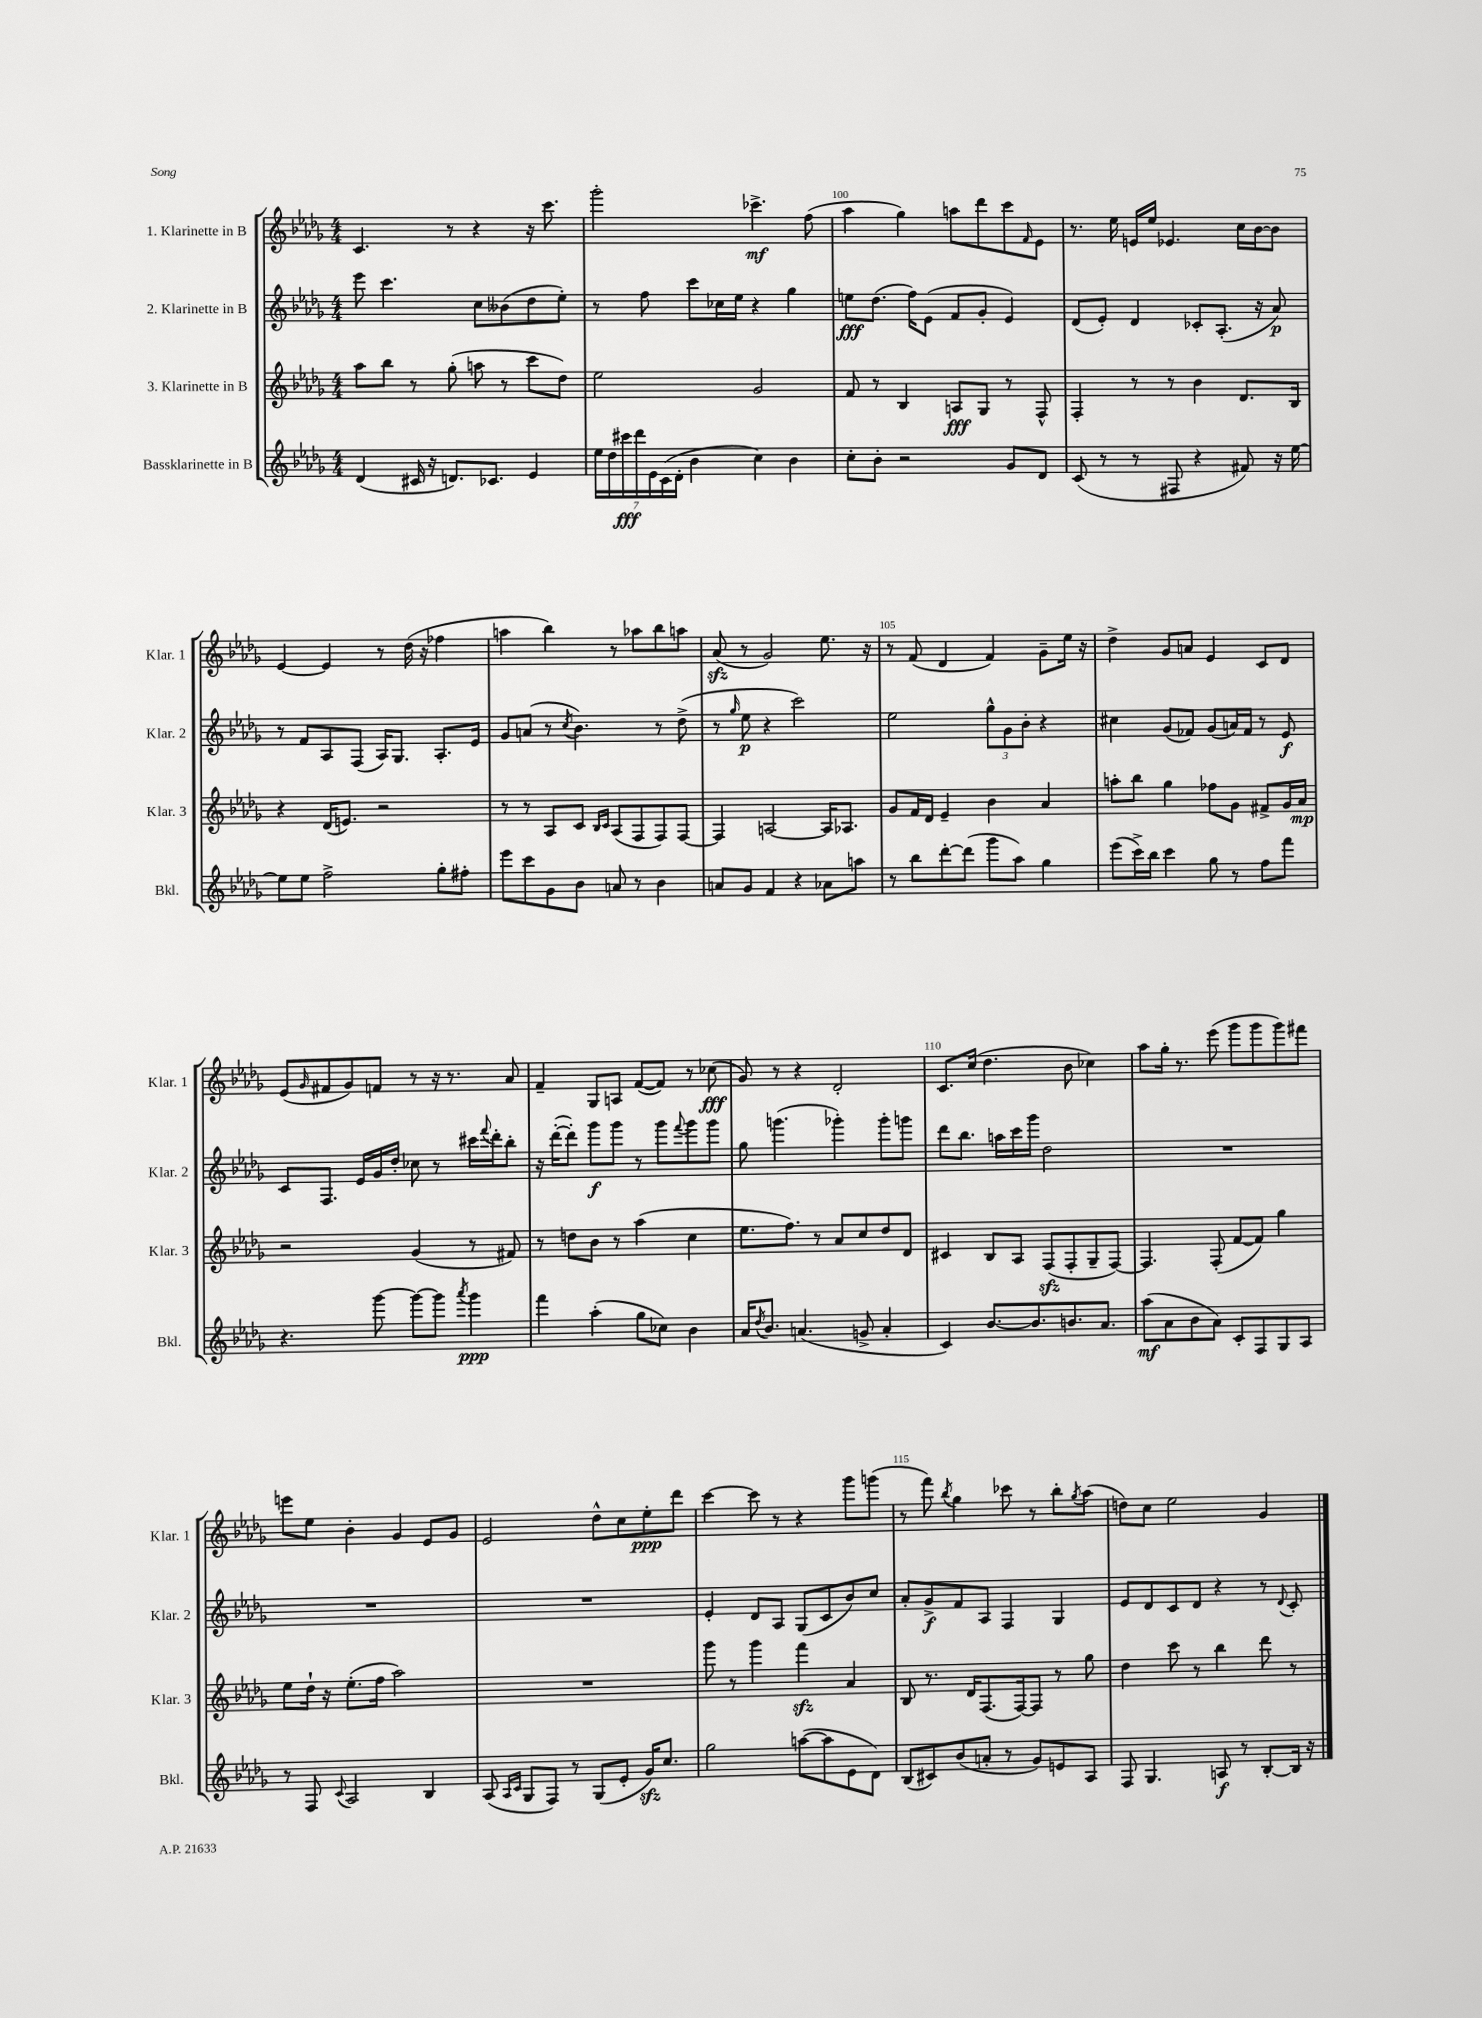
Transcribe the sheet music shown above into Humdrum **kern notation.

**kern	**kern	**kern	**kern
*staff4	*staff3	*staff2	*staff1
*clefG2	*clefG2	*clefG2	*clefG2
*k[b-e-a-d-g-]	*k[b-e-a-d-g-]	*k[b-e-a-d-g-]	*k[b-e-a-d-g-]
*M4/4	*M4/4	*M4/4	*M4/4
(4d-	8aa-	8eee-	4.c
.	8bb-	4.ccc	.
16c#	8r	.	.
16r	.	.	.
8.d)	(8gg-'	.	8r
.	8aa	8cc	4r
8.c-	.	.	.
.	8r	(8b--	.
4e-	8ccc	8dd-	16r
.	.	.	8.ccc
.	8dd-)	8ee-')	.
=	=	=	=
28ee-	2ee-	8r	2ggg-'
28dd-	.	.	.
28ccc#	.	.	.
28ddd-	.	.	.
.	.	8ff	.
28e-	.	.	.
(28c	.	.	.
28d-'	.	.	.
4b-	.	8ccc	.
.	.	16cc-	.
.	.	16ee-	.
4cc)	2g-	4r	4.ccc-^
4b-	.	4gg-	.
.	.	.	(8ff
=	=	=	=
8cc'	8f	8ee	4aa-
8b-'	8r	(8.dd-	.
2r	4B-	.	4gg-)
.	.	16ff)	.
.	.	(8e-	.
.	8A	8f	8aa
.	8G-	8g-'	8ddd-
8g-	8r	4e-)	8ccc
.	.	.	16qqf
8d-	8F^^	.	8e-
=	=	=	=
(8c	4F'	(8d-	8.r
8r	.	8e-')	.
.	.	.	16ee-
8r	8r	4d-	16e
.	.	.	16ee-
8F#	8r	.	4.e-
4r	4b-	8c-'	.
.	.	(8.A-'	.
8f#)	8.d-	.	16cc
.	.	16r	[16b-
16r	.	8a-)	8b-]
[16ee-	16B-	.	.
=	=	=	=
8ee-]	4r	8r	[4e-
8ee-	.	8f	.
2ff^	(16d-	8A-	4e-]
.	8.e)	.	.
.	.	(8F	.
.	2r	16A-)	8r
.	.	8.G-	.
.	.	.	(16dd-
.	.	.	16r
8gg-'	.	8.A-'	4ff-
8ff#'	.	.	.
.	.	16e-	.
=	=	=	=
8eee-	8r	8g-	4aa
8ccc	8r	(8a	.
8g-	8A-	8r	4bb-)
.	.	8qcc	.
8b-	8c	4.b-)	.
.	16qqB-	.	.
.	16qqc	.	.
8a	(8A-	.	8r
8r	8F	.	8aa-
4b-	8F)	8r	8bb-
.	[8F	(8dd-^	8aa
=	=	=	=
8a	4F]	8r	(8a-
.	.	16qqgg-	.
8g-	.	8ee-	8r
4f	[2A	4r	2g-)
4r	.	2ccc)	.
8a-	16A]	.	8.ee-
.	8.A-	.	.
8aa	.	.	.
.	.	.	16r
=	=	=	=
8r	8g-	2ee-	8r
8bb-	16f	.	(8f
.	16d-	.	.
[8ddd-'	4e-~	.	4d-
(8ddd-]	.	.	.
8ggg-	4b-	12gg-^^	4f)
.	.	12g-	.
8aa-)	.	.	.
.	.	12b-'	.
4gg-	4a-	4r	8g-~
.	.	.	16ee-
.	.	.	16r
=	=	=	=
(8eee-	8aa'	4cc#	4dd-^
16ccc^)	8bb-	.	.
16bb-	.	.	.
4ccc	4gg-	(8g-	8g-
.	.	8f-)	8a
8gg-	8ff-	(8g-	4e-
8r	8g-	16a)	.
.	.	16f-	.
8ff	8f#^	8r	8c
8fff	16g-	8e-	8d-
.	16a-	.	.
=	=	=	=
4.r	2r	8c	(8e-
.	.	.	16qqg-
.	.	8.F	8f#
.	.	.	8g-)
.	.	16e-	.
[8ggg-	.	16g-	8f
.	.	16dd-'	.
8ggg-_	(4g-	8cc-	8r
8ggg-]	.	8r	16r
.	.	.	8.r
8qaaa-	.	.	.
4ggg-	8r	16ccc#	.
.	.	8qqfff	.
.	.	16ddd-'	.
.	8f#)	8bb-'	8a-
=	=	=	=
4fff	8r	16r	4f~
.	.	([16ddd-'	.
.	8dd	8ddd-'])	.
(4aa-'	8b-	8ggg-	8G-
.	8r	8ggg-	8A
8gg-	(4aa-	8r	([8f
8cc-)	.	8ggg-	8f])
.	.	8qqfff	.
4b-	4cc	8ggg-	8r
.	.	8ggg-	(8cc-
=	=	=	=
16a-	8.ee-	8gg-	8g-)
8qdd-	.	.	.
8.b-	.	.	.
.	.	(4.ggg	8r
.	8.ff)	.	.
(4.a	.	.	4r
.	8r	.	.
.	8a-	4ggg-')	2d-'
8g^	8cc	.	.
4a'	8dd-	8ggg-'	.
.	8d-	8ggg	.
=	=	=	=
4c)	4c#	8ddd-	8.c
.	.	8.bb-	.
.	.	.	(16cc
[8.b-	8B-	.	4.dd-
.	.	16aa	.
.	8A-	16ccc	.
8.b-]	.	16ggg-	.
.	(8F	2dd-	.
8.b	8F'	.	8b-
.	8G-~	.	4cc-)
8.a-	.	.	.
.	[8F)	.	.
=	=	=	=
(8aa-	4.F]	1r	8aa-
8a-	.	.	16gg-'
.	.	.	8.r
8b-	.	.	.
8a-)	(8F'	.	(8eee-
8c'	[8f	.	8ggg-
8F	8f])	.	8ggg-
8G-	4gg-	.	8ggg-)
8A-	.	.	8fff#
=	=	=	=
8r	8ee-	1r	8eee
8F	16dd-`	.	8ee-
.	16r	.	.
8qqc	.	.	.
2A-	(8.ee-'	.	4b-'
.	16ff	.	.
.	2aa-)	.	4g-
4B-	.	.	8e-
.	.	.	8g-
=	=	=	=
(8A-	1r	1r	2e-
16qqA-	.	.	.
16qqc	.	.	.
8G-	.	.	.
8F)	.	.	.
8r	.	.	.
(8G-	.	.	8dd-^^
8e-'	.	.	8cc
16g-)	.	.	8ee-'
8.cc	.	.	.
.	.	.	8ddd-
=	=	=	=
2gg-	8ggg-	4e-'	[4ccc
.	8r	.	.
.	4ggg-	8d-	8ccc]
.	.	8A-	8r
([8aa	4fff	(8G-	4r
8aa]	.	8c	.
8e-	4a-	8b-)	8ggg-
8d-)	.	8cc	(8ggg
=	=	=	=
(8B-	8B-	8a-'	8r
8c#)	8.r	8g-^	8fff)
.	.	.	8qbb-
(8b-	.	8f	4gg-
.	16d-	.	.
8a'	(8.F	8A-	.
8r	.	4F	8ccc-
.	[16F)	.	.
8g-)	8F]	.	8r
8e	8r	4G-	8bb-'
.	.	.	8qgg-
8A-	8gg-	.	(8aa-
=	=	=	=
8F	4dd-	8e-	8dd)
4.G-	.	8d-	8cc
.	8ccc	8c	2ee-
.	8r	8d-	.
8A	4bb-	4r	.
8r	.	.	.
[8B-'	8ddd-	8r	4g-
.	.	8qqd-	.
16B-]	8r	8c'	.
16r	.	.	.
==	==	==	==
*-	*-	*-	*-
